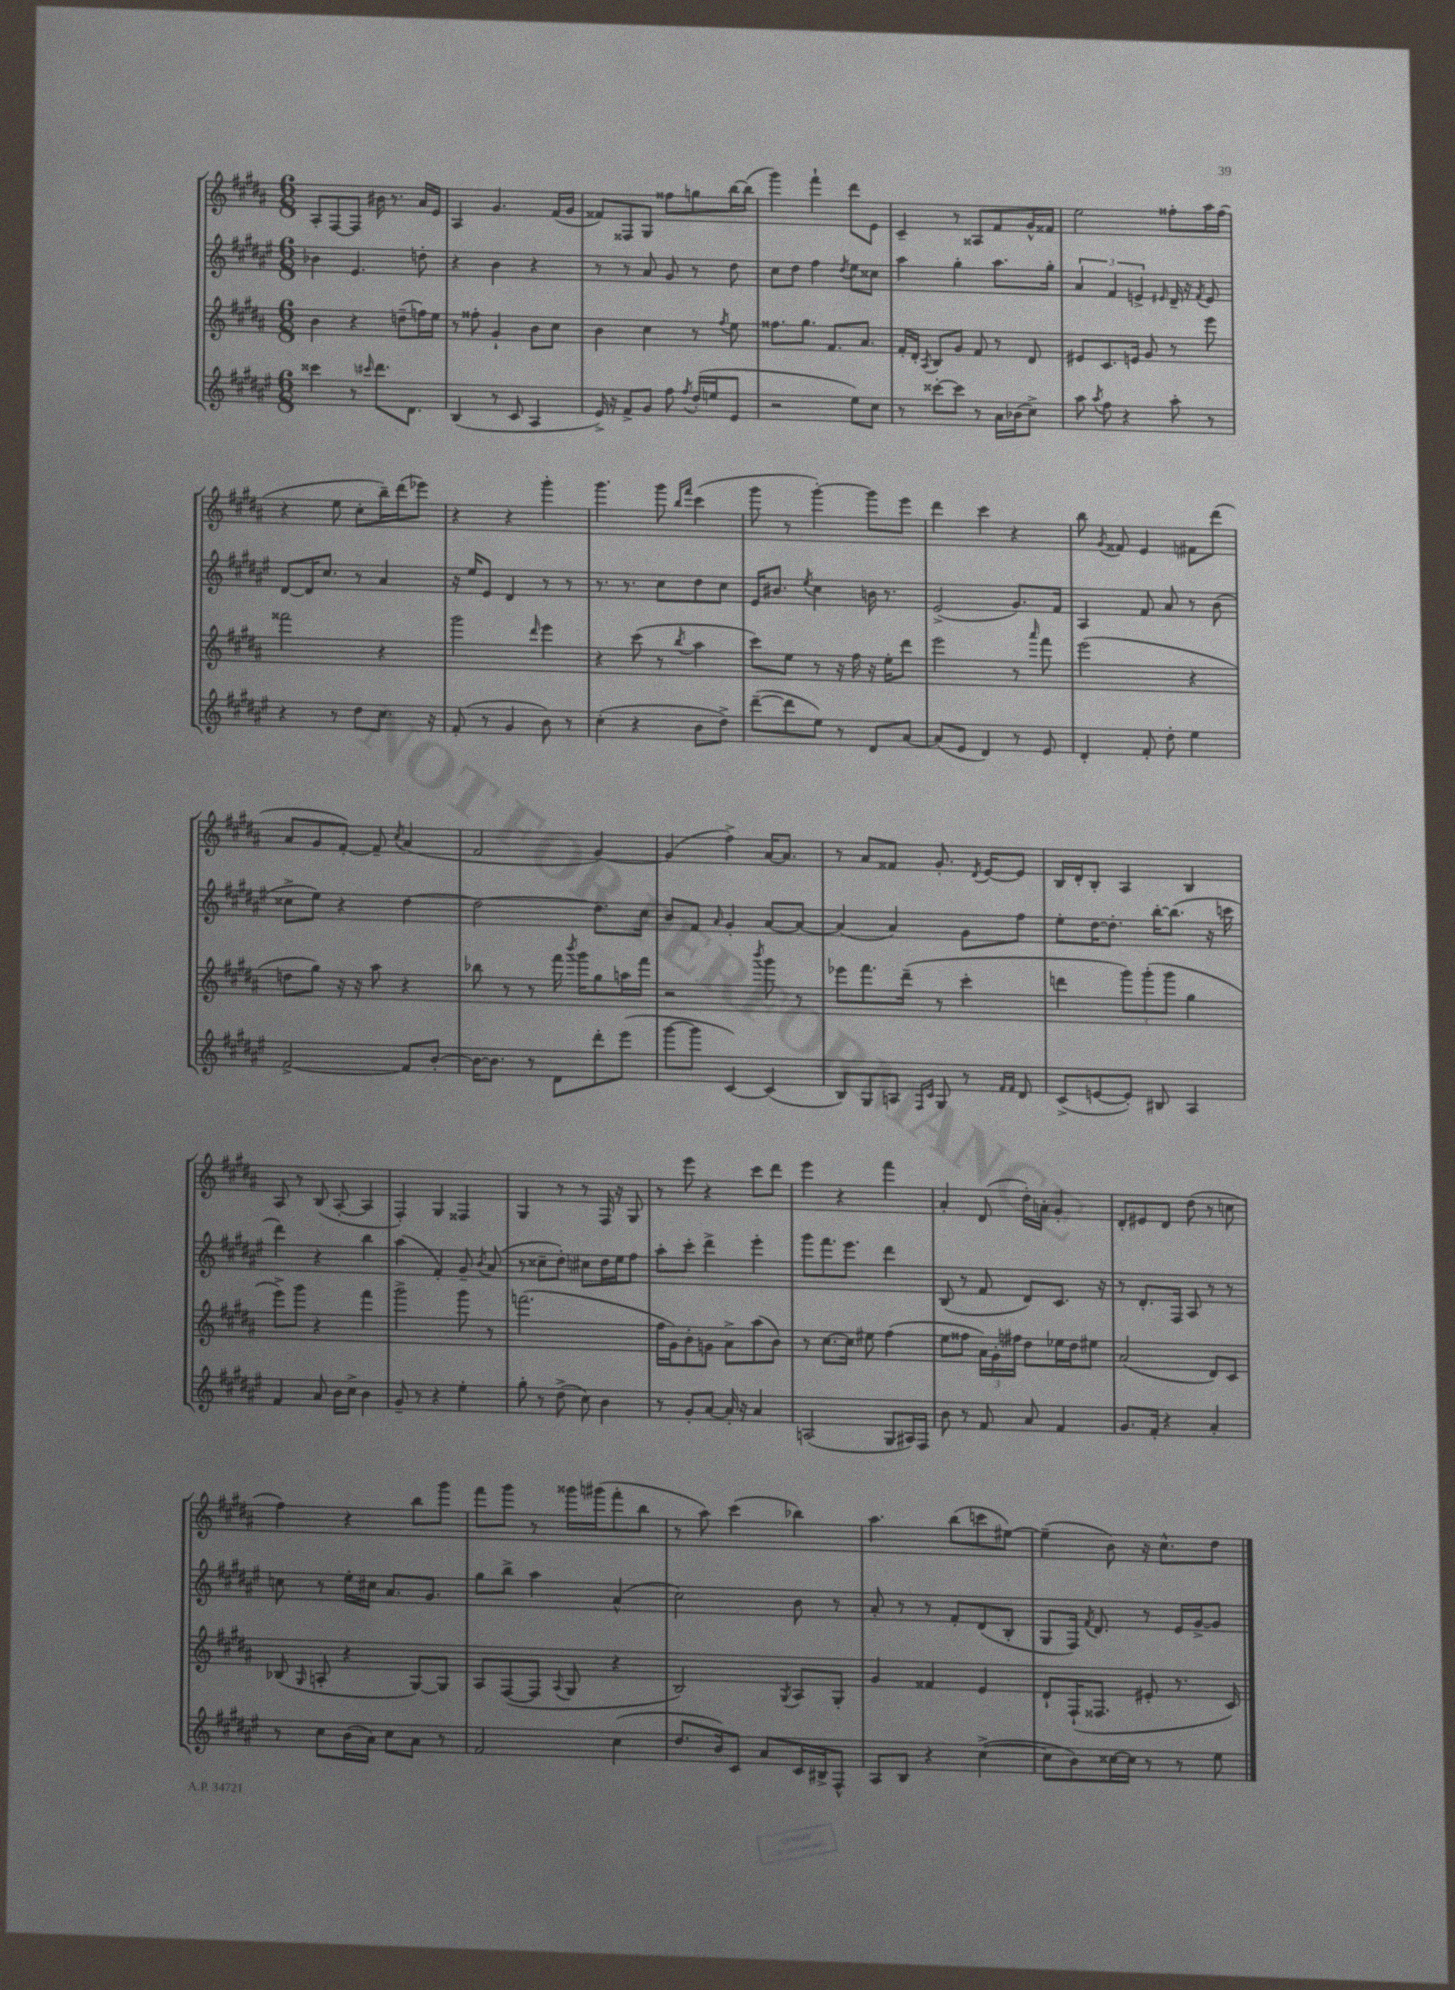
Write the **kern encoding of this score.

**kern	**kern	**kern	**kern
*part4	*part3	*part2	*part1
*staff4	*staff3	*staff2	*staff1
*clefG2	*clefG2	*clefG2	*clefG2
*k[f#c#g#d#a#e#]	*k[f#c#g#d#a#]	*k[f#c#g#d#a#e#]	*k[f#c#g#d#a#]
*M6/8	*M6/8	*M6/8	*M6/8
=13	=13	=13	=13
4ccc##X\	4b\	4b-X\	8A#'/L
.	.	.	[8F#/
8r	4r	4.e#/	8F#/J]
16qqccc#X/	.	.	.
8.ddd#\L	.	.	16b#X\
.	.	.	8.r
.	(8ddn~\L	.	.
8.d#\J	.	.	.
.	16ffn\L)	8ddn'\	16a#/LL
.	16ee\JJ	.	16e/JJ
=14	=14	=14	=14
(4B/	8r	4r	4A#/
.	8ff##X'\	.	.
8r	4g#`/	4b\	4.g#/
8c#/	.	.	.
4A#/	8b\L	4r	.
.	8cc#\J	.	(16f#/LL
.	.	.	16g#/JJ
=15	=15	=15	=15
16e#^/)	4b\	8r	8f##X/L)
16r	.	.	.
8f#^/L	.	8r	8F##X/
8g#/J	4cc#\	8a#/	8G#/J
8ff#\	.	8g#/	8ff##X\L
8qff#/	.	.	.
(16dd#'/LL	8r	8r	8ggn\
16een/J	.	.	.
.	8qff#/	.	.
8e#/J	8ee\	8dd#\	[16bb\L
.	.	.	(16bb\JJ]
=16	=16	=16	=16
2r	8.ff##X\L	8cc#\L	4ggg#\)
.	.	8dd#\J	.
.	8.gg#\J	.	.
.	.	4ff#\	4fff#`\
.	8.f#/L	.	.
.	.	8qdd#/	.
8ee#\L)	.	8ee#\L	8ddd#\L
.	8.a#/J	.	.
8cc#\J	.	8cc##X\J	8e\J
=17	=17	=17	=17
8r	16f#'/LL	4aa#\	4c#~/
.	16d#'/JJ	.	.
.	8qA#/	.	.
[8ccc##X'\L	8B/L	.	.
8ccc##\J]	8g#/J	4gg#'\	8r
8r	8f#/	.	8A##X/L
16a#\LL	8r	8.aa#\L	8f#/
(16b-X\J	.	.	.
8cc#^\J)	8d#/	.	16g#^^/L
.	.	16gg#'\Jk	16f##X/JJ
=18	=18	=18	=18
8aa#\	8e#X/L	6a#/	2ee\
8qaa#/	.	.	.
8ff#\	8.c#/	.	.
.	.	6f#/	.
4r	.	.	.
.	16en/Jk	.	.
.	.	6en^/	.
.	8g#/	.	.
.	.	16qqe#X/	.
8aa#'\	8r	16d#~/	8ff##X'\L
.	.	16r	.
.	.	8qf#/	.
8r	8eee\	8e#/	16aa#\L
.	.	.	(16ff##\JJ
!!LO:LB:g=z
=19	=19	=19	=19
4r	2fff##X\	[8d#/L	4r
.	.	16d#/K]	.
.	.	8.cc#/J	.
8r	.	.	8ee\
8dd#\L	.	8r	8cc#'\L
8.cc#\J	4r	4a#/	16bb~\L)
.	.	.	(16ddd#\J
.	.	.	8eee-X\J)
16r	.	.	.
=20	=20	=20	=20
(8f#'/	2ggg#\	16r	4r
.	.	16ee#/KL	.
8r	.	8e#/J	.
4g#/	.	4d#/	4r
.	16qqddd#/	.	.
8b\)	4eee\	8r	4ggg#'\
8r	.	8r	.
=21	=21	=21	=21
(4cc#'\	4r	8.r	4.ggg#\
.	.	8.r	.
4r	(8ccc#\	.	.
.	8r	8cc#\L	8ggg#\
.	.	.	16qqbb/LL
.	8qbb/	.	16qqfff#/JJ
8b\L	4aa#\	8dd#\	(4ccc#\
8dd#^\J)	.	8cc#\J	.
=22	=22	=22	=22
([8ddd#~\L	8ccc#\L)	16e#/KL	8ggg#\
.	.	8.b#X/J	.
8ddd#\]	8ee\J	.	8r
.	.	8qee#/	.
8ee#\J)	8r	4cc#\	[4ggg#'\)
8r	16r	.	.
.	16ff#\	.	.
8d#/L	16r	16bn\	8ggg#\L]
.	16ee'\KL	8.r	.
[8a#/J	8ddd#\J	.	8eee\J
=23	=23	=23	=23
(8a#/L]	2eee\	(2e#^/	4ddd#\
8e#/J	.	.	.
4d#/)	.	.	4ccc#\
8r	8r	8.g#/L)	4r
.	16qqaaa#/	.	.
8e#/	8fff#\	.	.
.	.	16f#/Jk	.
=24	=24	=24	=24
4d#'/	(2eee\	4A#/	8bb\
.	.	.	8qg#/
.	.	.	8f##X/
8f#'/	.	8f#/	4e/
8dd#'\	.	8a#/	.
4ee#\	4r	8r	8f#X\L
.	.	(8b\	(8ddd#\J
!!LO:LB:g=z
=25	=25	=25	=25
[2f#^/	8ddn\L	8cc##X^\L	8a#/L
.	8gg#\J)	8ee#\J)	8g#/
.	16r	4r	[8f#'/J)
.	16r	.	.
.	8aa#\	.	8f#~/]
.	.	.	8qcc#/
8f#/L]	4r	[4dd#\	(4a#/
[8b'/J	.	.	.
=26	=26	=26	=26
16b\KL_	8bb-X\	2dd#\_	2f#/
8.b\J]	.	.	.
.	8r	.	.
8r	8r	.	.
8d#\L	16fff#\	.	.
.	8qbbb/	.	.
.	16ggg#\KL	.	.
8ddd#'\	8gg#\	8.dd#\L]	[4g#/)
(8eee#\J	16aan\L	.	.
.	16fff#\JJ	16cc#\Jk	.
=27	=27	=27	=27
[8ggg#\L	2r	8b/L	(4g#/]
8ggg#\J]	.	8f#/J	.
.	.	16qqa#/	.
[4c#/)	.	4g#'/	4ff#^\)
.	8qbbb/	.	.
(4c#/]	8ggg#\	[8a#/L	[16a#/KL
.	.	.	8.a#/J]
.	8r	8a#/J_	.
=28	=28	=28	=28
8B/L)	8eee-X\L	(4a#/]	8r
8G#/	8.fff#\	.	8a#/L
8An/J	.	4a#/)	8f##X/J
.	(16ddd#~\Jk	.	.
16qqF#/LL	.	.	.
16qqc#/JJ	.	.	.
8G#/	8r	.	8.g#'/
8r	4ccc#'\	8g#\L	.
.	.	.	8qd#/
.	.	.	[16e/KL
16qqf#/LL	.	.	.
16qqf#/JJ	.	.	.
8d#/	.	8ff#\J	8e/J]
=29	=29	=29	=29
(8c#^/L	4dddn\	8ee#'\L	16B/LL
.	.	.	16d#'/J
[8en/	.	[16dd#\K	8B'/J
.	.	8.dd#'\J]	.
8e'/J])	12ggg#\L)	.	4A#/
.	(12ggg#'\	.	.
8B#X/	.	[16bb'\KL	.
.	12ggg#\J	.	.
.	.	(8.bb\J]	.
4A#/	4gg#\	.	4B/
.	.	16r	.
.	.	16cccn\	.
!!LO:LB:g=z
=30	=30	=30	=30
4f#/	8eee^\L)	4ddd#\)	8A#/
.	8ggg#\J	.	8r
8a#/	4r	4r	(8B/
16b\LL	.	.	[8A#'/
16cc#^\JJ	.	.	.
4b\	4fff#\	4bb\	4A#/]
=31	=31	=31	=31
8g#~/	2ggg#^\	(4aa#\	4F#'/)
8r	.	.	.
4r	.	4f#'/)	4G#/
4ee#'\	8ggg#\	8g#~/	4F##X/
.	.	8qb/	.
.	8r	(8a#/	.
=32	=32	=32	=32
8gg#'\	(2.fffn\	8r	4G#/
8r	.	8cc##X~\L	.
(8dd#^\	.	8dd#'\J)	8r
8cc#\)	.	8cc#X\L	8r
4b\	.	16dd#\L	16F#/
.	.	16ee#\J	16r
.	.	8ff#\J	8G#/
=33	=33	=33	=33
8r	16ff#\LL	8aa#'\L	8r
.	16g#\J)	.	.
8g#'/L	8b'\	8ccc#'\J	8eee\
[8a#/J	8gn\J	4ddd#^\	4r
16a#'/]	8a#^\L	.	.
16r	.	.	.
4a#/	(8aa#\	4eee#'\	8ccc#\L
.	8b\J)	.	8ddd#\J
=34	=34	=34	=34
(2An/	8r	8ggg#\L	4eee\
.	[8.cc#\L	8.fff#\	.
.	.	.	4r
.	16cc#\Jk]	8.eee#\J	.
.	8ee#X\	.	.
8G#/L	(4ff#\	4ddd#\	4fff#\
16A#X/L)	.	.	.
16F#/JJ	.	.	.
=35	=35	=35	=35
8b\	8ee\L	(8B/	4a#'/
8r	8ff##X\J	8r	.
8f#/	24a#\LL)	8f#/	(8d#/
.	24g#'\	.	.
.	24ff#X\JJ	.	.
8a#/	8dd#\L	8d#/L)	16dd#'\LL)
.	.	.	16an'\JJ
4f#/	16ee-X\L	8.c#/J	4g#'/
.	16dd#\J	.	.
.	8ee#X\J	.	.
.	.	16r	.
=36	=36	=36	=36
8.g#/L	(2a#/	8r	8d#'/L
.	.	8.d#'/L	8e#X/
16f#'/Jk	.	.	.
4r	.	.	8d#/J
.	.	16F#/Jk	.
.	.	8A#/	(8dd#\
4a#'/	8d#/L)	8r	8r
.	8c#/J	8r	8ccn\
!!LO:LB:g=z
=37	=37	=37	=37
8r	(8B-X/	8ccn\	4ff#\)
.	16qqG#/	.	.
8cc#\L	8An'/	8r	.
(16b\L	4r	16ee#'\LL	4r
16a#\JJ)	.	16cc#X\JJ	.
8cc#\L	.	8.a#/L	.
8a#\J	[8G#/L)	.	8bb\L
.	.	8.g#/J	.
8r	8G#/J]	.	8ggg#\J
=38	=38	=38	=38
2f#/	8A#/L	8gg#\L	8fff#\L
.	([8F#/	8bb^\J	8ggg#\J
.	8F#/J]	4aa#\	8r
.	8qqA#/	.	.
.	8G#/	.	16ggg##X\LL
.	.	.	(16ggg#X\J
(4cc#\	4r	(4a#^^/	8fff#'\
.	.	.	8bb\J
=39	=39	=39	=39
8.dd#/L	2B/)	2cc#\)	8r
.	.	.	8aa#\)
16b/k)	.	.	.
8c#/J	.	.	(4ccc#\
8a#/L	.	.	.
.	8qG#/	.	.
16c#/L	8A#/L	8b\	4bb-X\)
16B#X^/J	.	.	.
8F#^^/J	8G#'/J	8r	.
=40	=40	=40	=40
8A#/L	4g#/	8a#'/	4.aa#\
8B/J	.	8r	.
4r	4f##X/	8r	.
.	.	8f#'/L	(8bb\L
([4cc#^\	4e/	(8d#/	8cccn\
.	.	8B'/J	[8ee#X\J)
=41	=41	=41	=41
8cc#\L]	8d#`/L	8G#/L	(4ee#~\]
8b\)	(16F#`/K	16F#/Jk)	.
.	.	8qf#/	.
.	8.F##X/J	8.d#/	.
[16cc##X\L	.	.	8b\)
16cc##\JJ]	.	.	.
8r	8e#X'/	8r	16r
.	.	.	8.cc#^^\L
8r	8.r	16e#/LL	.
.	.	[16g#^/J	.
8ee#\	.	8g#/J]	8dd#\J
.	16c#/)	.	.
==	==	==	==
*-	*-	*-	*-
